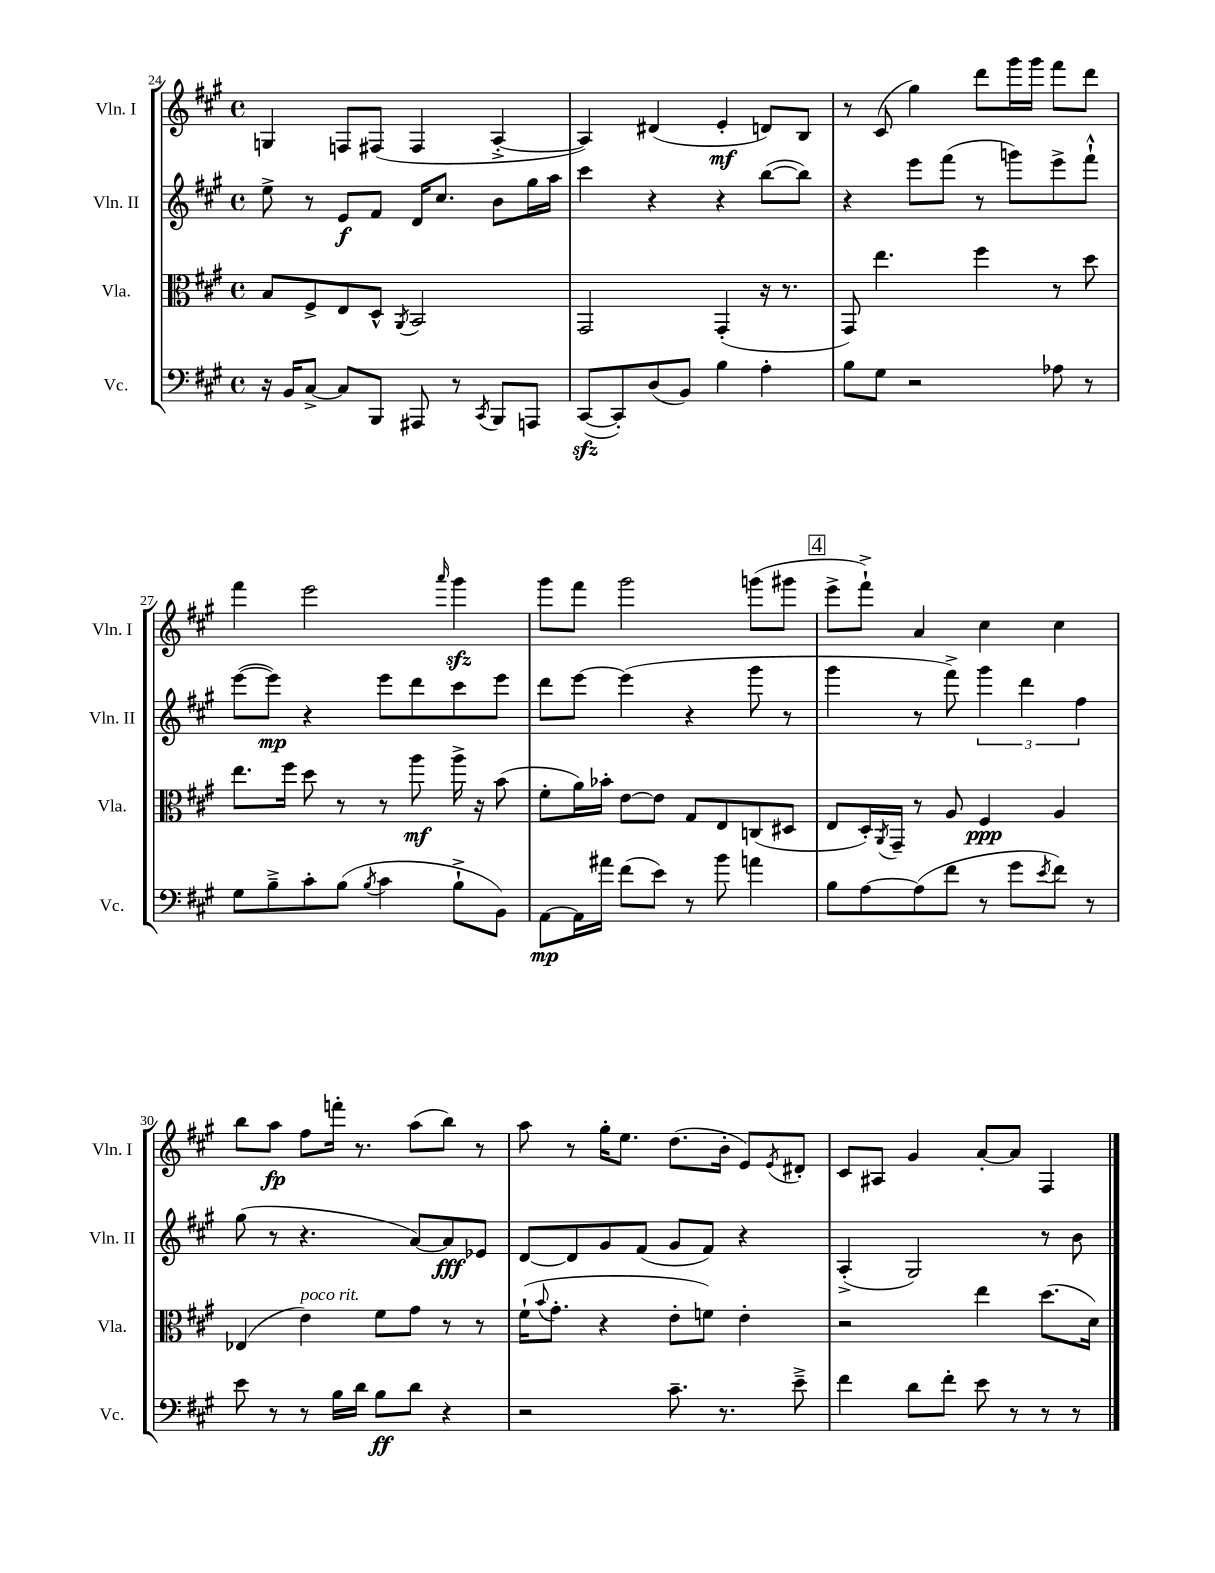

**kern	**kern	**kern	**kern
*staff4	*staff3	*staff2	*staff1
*clefF4	*clefC3	*clefG2	*clefG2
*k[f#c#g#]	*k[f#c#g#]	*k[f#c#g#]	*k[f#c#g#]
*M4/4	*M4/4	*M4/4	*M4/4
*met(c)	*met(c)	*met(c)	*met(c)
16r	8B	8ee^	4G
16BB	.	.	.
[8C#^	8F#^	8r	.
8C#]	8E	8e	8F
8BBB	8D^^	8f#	(8F#
.	8qAA	.	.
8AAA#	2BB	16d	4F#
.	.	8.cc#	.
8r	.	.	.
8qCC#	.	.	.
8BBB	.	8b	[4A'^
8AAA	.	16gg#	.
.	.	16aa	.
=	=	=	=
([8CC#	2GG#	4ccc#	4A])
8CC#'])	.	.	.
(8D	.	4r	(4d#
8BB)	.	.	.
4B	(4GG#'	4r	4e'
4A'	16r	([8bb	8d)
.	8.r	.	.
.	.	8bb])	8B
=	=	=	=
8B	8GG#)	4r	8r
8G#	4.ee	.	(8c#
2r	.	8eee	4gg#)
.	.	(8fff#	.
.	4ff#	8r	8ddd
.	.	8ggg)	16ggg#
.	.	.	16ggg#
8A-	8r	8eee^	8fff#
8r	8dd	8fff#`^^	8ddd
=	=	=	=
8G#	8.ee	([8eee	4fff#
8B~^	.	8eee])	.
.	16ff#	.	.
8c#'	8dd	4r	2eee
(8B	8r	.	.
8qB	.	.	.
4c#	8r	8eee	.
.	8aa	8ddd	.
.	.	.	16qqaaa
8B`^	16aa^	8ccc#	4ggg#
.	16r	.	.
8BB)	(8b	8eee	.
=	=	=	=
[8AA	8f#'	8ddd	8ggg#
16AA]	16a)	[8eee	8fff#
16a#	16b-'	.	.
(8f#	[8e	(4eee]	2ggg#
8e)	8e]	.	.
8r	8G#	4r	.
8b	8E	.	.
4a	(8C	8ggg#	(8ggg
.	8D#	8r	8ggg#
=	=	=	=
8B	8E	4ggg#	8eee^
[8A	16D')	.	8fff#`^)
.	8qAA	.	.
.	16GG#~	.	.
(8A]	8r	8r	4a
8f#	8A	8fff#^)	.
8r	4F#	6ggg#	4cc#
8g#	.	.	.
.	.	6ddd	.
8qe	.	.	.
8f#)	4A	.	4cc#
.	.	6ff#	.
8r	.	.	.
=	=	=	=
8e	(4E-	(8gg#	8bb
8r	.	8r	8aa
8r	4e)	4.r	8ff#
16B	.	.	16fff'
16d	.	.	8.r
8B	8f#	.	.
8d	8g#	[8a)	(8aa
4r	8r	8a]	8bb)
.	8r	8e-	8r
=	=	=	=
2r	(16f#`	[8d	8aa
.	8qqb	.	.
.	8.g#'	.	.
.	.	8d]	8r
.	4r	8g#	16gg#'
.	.	.	8.ee
.	.	(8f#	.
8.c#~	8e'	8g#	(8.dd
.	8f)	8f#)	.
8.r	.	.	16b'
.	4e'	4r	8e)
.	.	.	8qe
8e~^	.	.	8d#'
=	=	=	=
4f#	2r	(4A'^	8c#
.	.	.	8A#
8d	.	2G#)	4g#
8f#'	.	.	.
8e	4ee	.	[8a'
8r	.	.	8a]
8r	(8.dd	8r	4F#
8r	.	8b	.
.	16d)	.	.
==	==	==	==
*-	*-	*-	*-
